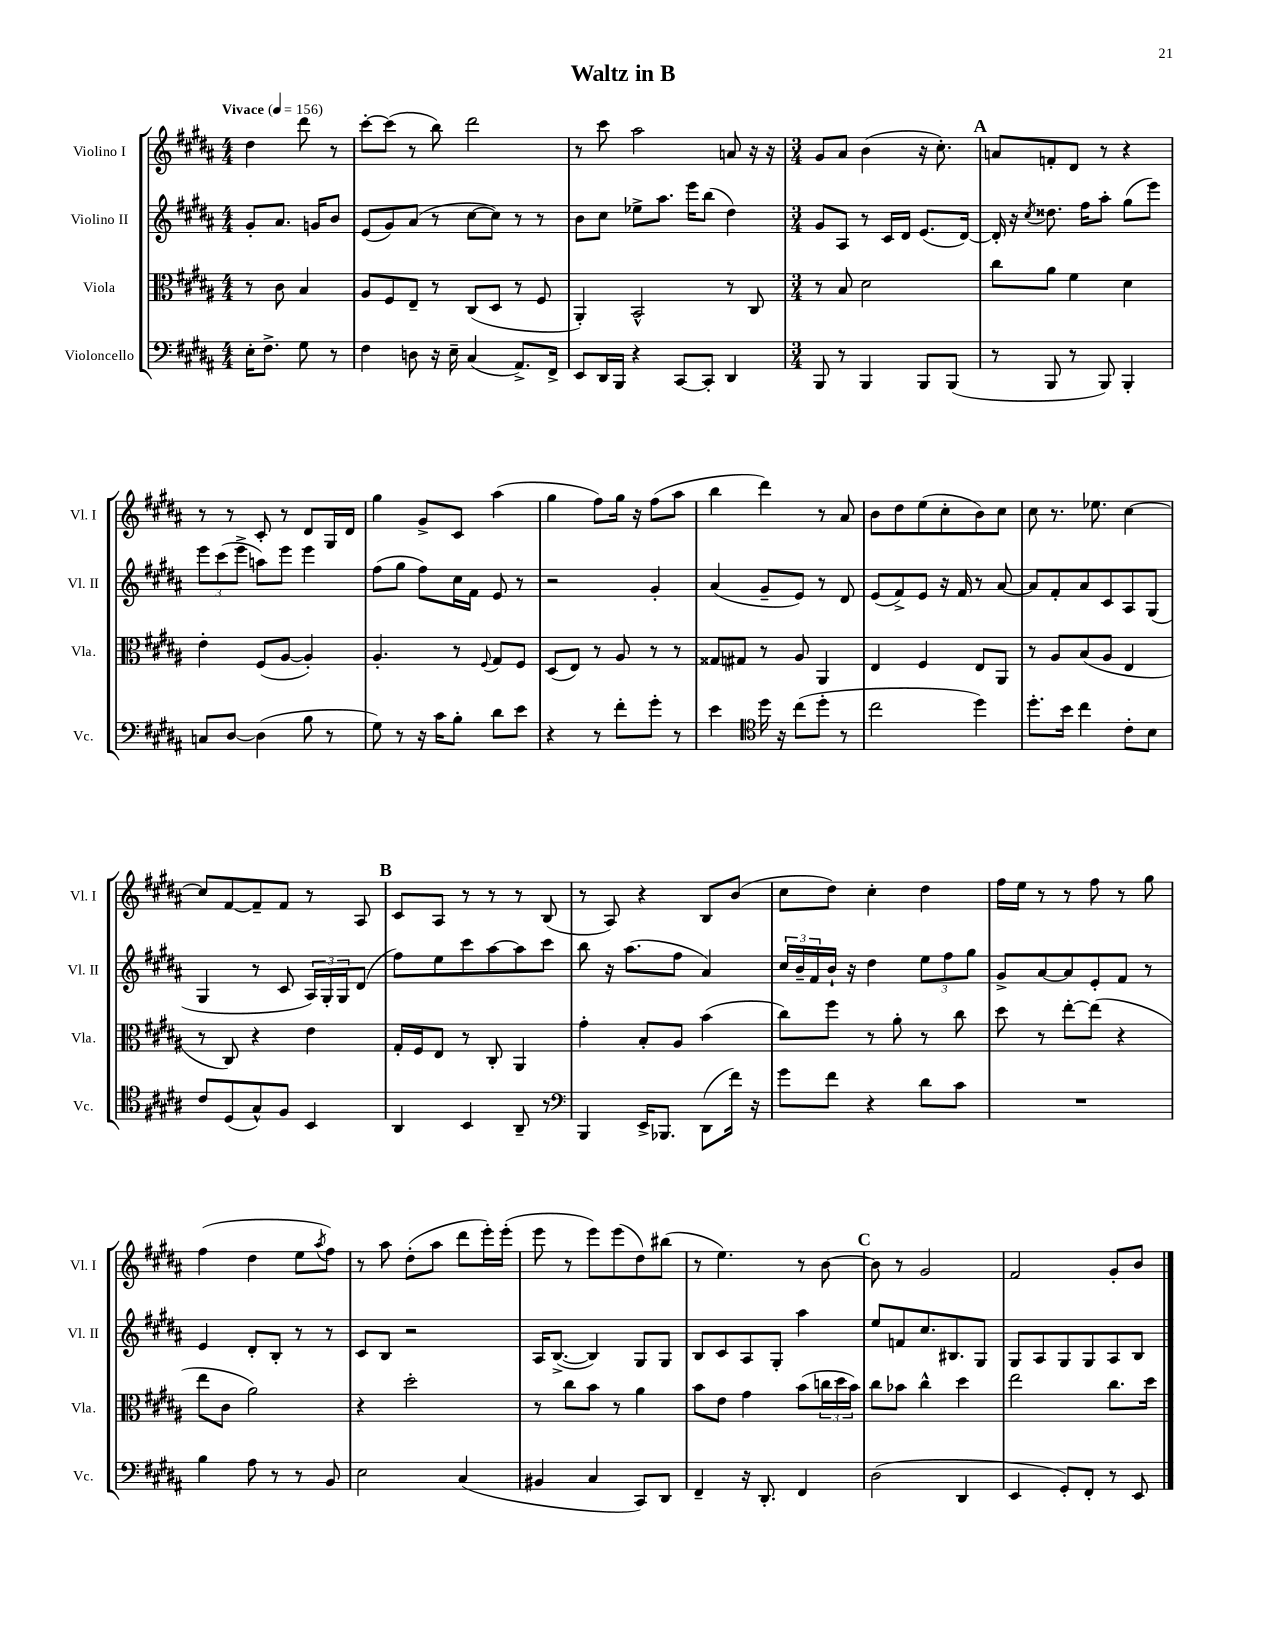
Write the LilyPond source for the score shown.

\header { title = "Waltz in B" }
<<
\new StaffGroup <<
\new Staff = "s0" \with { instrumentName = "Violino I" shortInstrumentName = "Vl. I" } {
    \clef treble \key b \major \numericTimeSignature \time 4/4 \partial 2 \tempo "Vivace" 4 = 156
    dis''4 dis'''8 r8 |
    cis'''8~-. cis'''8( r8 b''8) dis'''2 |
    r8 cis'''8 ais''2 a'8 r16 r16 |
    \numericTimeSignature \time 3/4 gis'8 ais'8 b'4( r16 cis''8.-.) |
    \mark \markup { \bold "A" } a'8 f'8-. dis'8 r8 r4 |
    r8 r8 cis'8-. r8 dis'8 gis16 dis'16 |
    gis''4 gis'8-> cis'8 ais''4( |
    gis''4 fis''8) gis''16 r16 fis''8( ais''8 |
    b''4 dis'''4) r8 ais'8 |
    b'8 dis''8 e''8( cis''8-. b'8) cis''8 |
    cis''8 r8. ees''8. cis''4~ |
    cis''8 fis'8~ fis'8-- fis'8 r8 ais8 |
    \mark \markup { \bold "B" } cis'8 ais8 r8 r8 r8 b8( |
    r8 ais8) r4 b8 b'8( |
    cis''8 dis''8) cis''4-. dis''4 |
    fis''16 e''16 r8 r8 fis''8 r8 gis''8 |
    fis''4( dis''4 e''8 \acciaccatura { ais''8 } fis''8) |
    r8 ais''8 dis''8-.( ais''8 dis'''8 e'''16-.) e'''16-.( |
    e'''8 r8 e'''8) e'''8( dis''8) bis''8( |
    r8 e''4.) r8 b'8~ |
    \mark \markup { \bold "C" } b'8 r8 gis'2 |
    fis'2 gis'8-. b'8 \bar "|." |
}
\new Staff = "s1" \with { instrumentName = "Violino II" shortInstrumentName = "Vl. II" } {
    \clef treble \key b \major \numericTimeSignature \time 4/4 \partial 2
    gis'8-. ais'8. g'16 b'8 |
    e'8( gis'8) ais'8( r8 cis''8~ cis''8) r8 r8 |
    b'8 cis''8 ees''8-> ais''8. e'''16 b''8( dis''4) |
    \numericTimeSignature \time 3/4 gis'8 ais8 r8 cis'16 dis'16 e'8.( dis'16~) |
    \mark \markup { \bold "A" } dis'16-. r16 \acciaccatura { cis''8 } disis''8. fis''16 ais''8-. gis''8( e'''8) |
    \tuplet 3/2 { e'''8 cis'''8( e'''8-> } a''8) e'''8 e'''4 |
    fis''8( gis''8 fis''8) cis''16 fis'16 e'8 r8 |
    r2 gis'4-. |
    ais'4( gis'8-- e'8) r8 dis'8 |
    e'8( fis'8->) e'8 r16 fis'16 r8 ais'8~ |
    ais'8 fis'8-. ais'8 cis'8 ais8 gis8( |
    gis4 r8 cis'8 \tuplet 3/2 { ais16) gis16-. gis16 } dis'8( |
    \mark \markup { \bold "B" } fis''8) e''8 cis'''8 ais''8~ ais''8 cis'''8 |
    b''8 r16 ais''8.( fis''8 ais'4) |
    \tuplet 3/2 { cis''16 b'16-- fis'16 } b'16-! r16 dis''4 \tuplet 3/2 { e''8 fis''8 gis''8 } |
    gis'8-> ais'8~ ais'8 e'8-. fis'8 r8 |
    e'4 dis'8-. b8-. r8 r8 |
    cis'8 b8 r2 |
    ais16 b8.~->( b4) gis8 gis8 |
    b8 cis'8 ais8 gis8-. ais''4 |
    \mark \markup { \bold "C" } e''8 f'8 cis''8. bis8. gis8 |
    gis8 ais8 gis8 gis8 ais8 b8 \bar "|." |
}
\new Staff = "s2" \with { instrumentName = "Viola" shortInstrumentName = "Vla." } {
    \clef alto \key b \major \numericTimeSignature \time 4/4 \partial 2
    r8 cis'8 b4 |
    ais8 fis8 e8-- r8 cis8( dis8 r8 fis8 |
    ais,4-.) b,2-^ r8 cis8 |
    \numericTimeSignature \time 3/4 r8 b8 dis'2 |
    \mark \markup { \bold "A" } cis''8 ais'8 fis'4 dis'4 |
    e'4-. fis8( ais8~ ais4-.) |
    ais4.-. r8 \appoggiatura { fis8 } gis8 fis8 |
    dis8( e8) r8 ais8 r8 r8 |
    gisis8 gis8 r8 ais8 ais,4 |
    e4 fis4 e8 ais,8 |
    r8 ais8 b8( ais8 e4 |
    r8 cis8) r4 e'4 |
    \mark \markup { \bold "B" } gis16-. fis16 e8 r8 cis8-. ais,4 |
    gis'4-. b8-. ais8 b'4( |
    cis''8) fis''8 r8 ais'8-. r8 cis''8 |
    dis''8 r8 e''8~-. e''8( r4 |
    e''8 cis'8 ais'2) |
    r4 dis''2-. |
    r8 cis''8 b'8 r8 ais'4 |
    b'8 e'8 gis'4 b'8( \tuplet 3/2 { c''16 dis''16 b'16) } |
    \mark \markup { \bold "C" } cis''8 bes'8 cis''4-^ dis''4 |
    e''2 cis''8. dis''16 \bar "|." |
}
\new Staff = "s3" \with { instrumentName = "Violoncello" shortInstrumentName = "Vc." } {
    \clef bass \key b \major \numericTimeSignature \time 4/4 \partial 2
    e16-. fis8.-> gis8 r8 |
    fis4 d8 r16 e16-- cis4( ais,8.->) fis,16-> |
    e,8 dis,16 b,,16 r4 cis,8~ cis,8-. dis,4 |
    \numericTimeSignature \time 3/4 b,,8 r8 b,,4 b,,8 b,,8( |
    \mark \markup { \bold "A" } r8 b,,8 r8 b,,8) b,,4-. |
    c8 dis8~ dis4( b8 r8 |
    gis8) r8 r16 cis'16 b8-. dis'8 e'8 |
    r4 r8 fis'8-. gis'8-. r8 |
    e'4 \clef tenor dis''16 r16 cis''8( dis''8-. r8 |
    cis''2 dis''4) |
    dis''8.-. b'16 cis''4 cis'8-. b8 |
    cis'8 dis8( gis8-^) fis8 b,4 |
    \mark \markup { \bold "B" } ais,4 b,4 ais,8-- r8 |
    \clef bass b,,4 e,16-> bes,,8. dis,8( fis'16) r16 |
    gis'8 fis'8 r4 dis'8 cis'8 |
    R2. |
    b4 ais8 r8 r8 b,8 |
    e2 cis4( |
    bis,4 cis4 cis,8) dis,8 |
    fis,4-- r16 dis,8.-. fis,4 |
    \mark \markup { \bold "C" } dis2( dis,4 |
    e,4 gis,8-.) fis,8-. r8 e,8 \bar "|." |
}
>>
>>
\layout { \context { \Score \remove "Bar_number_engraver" } }
